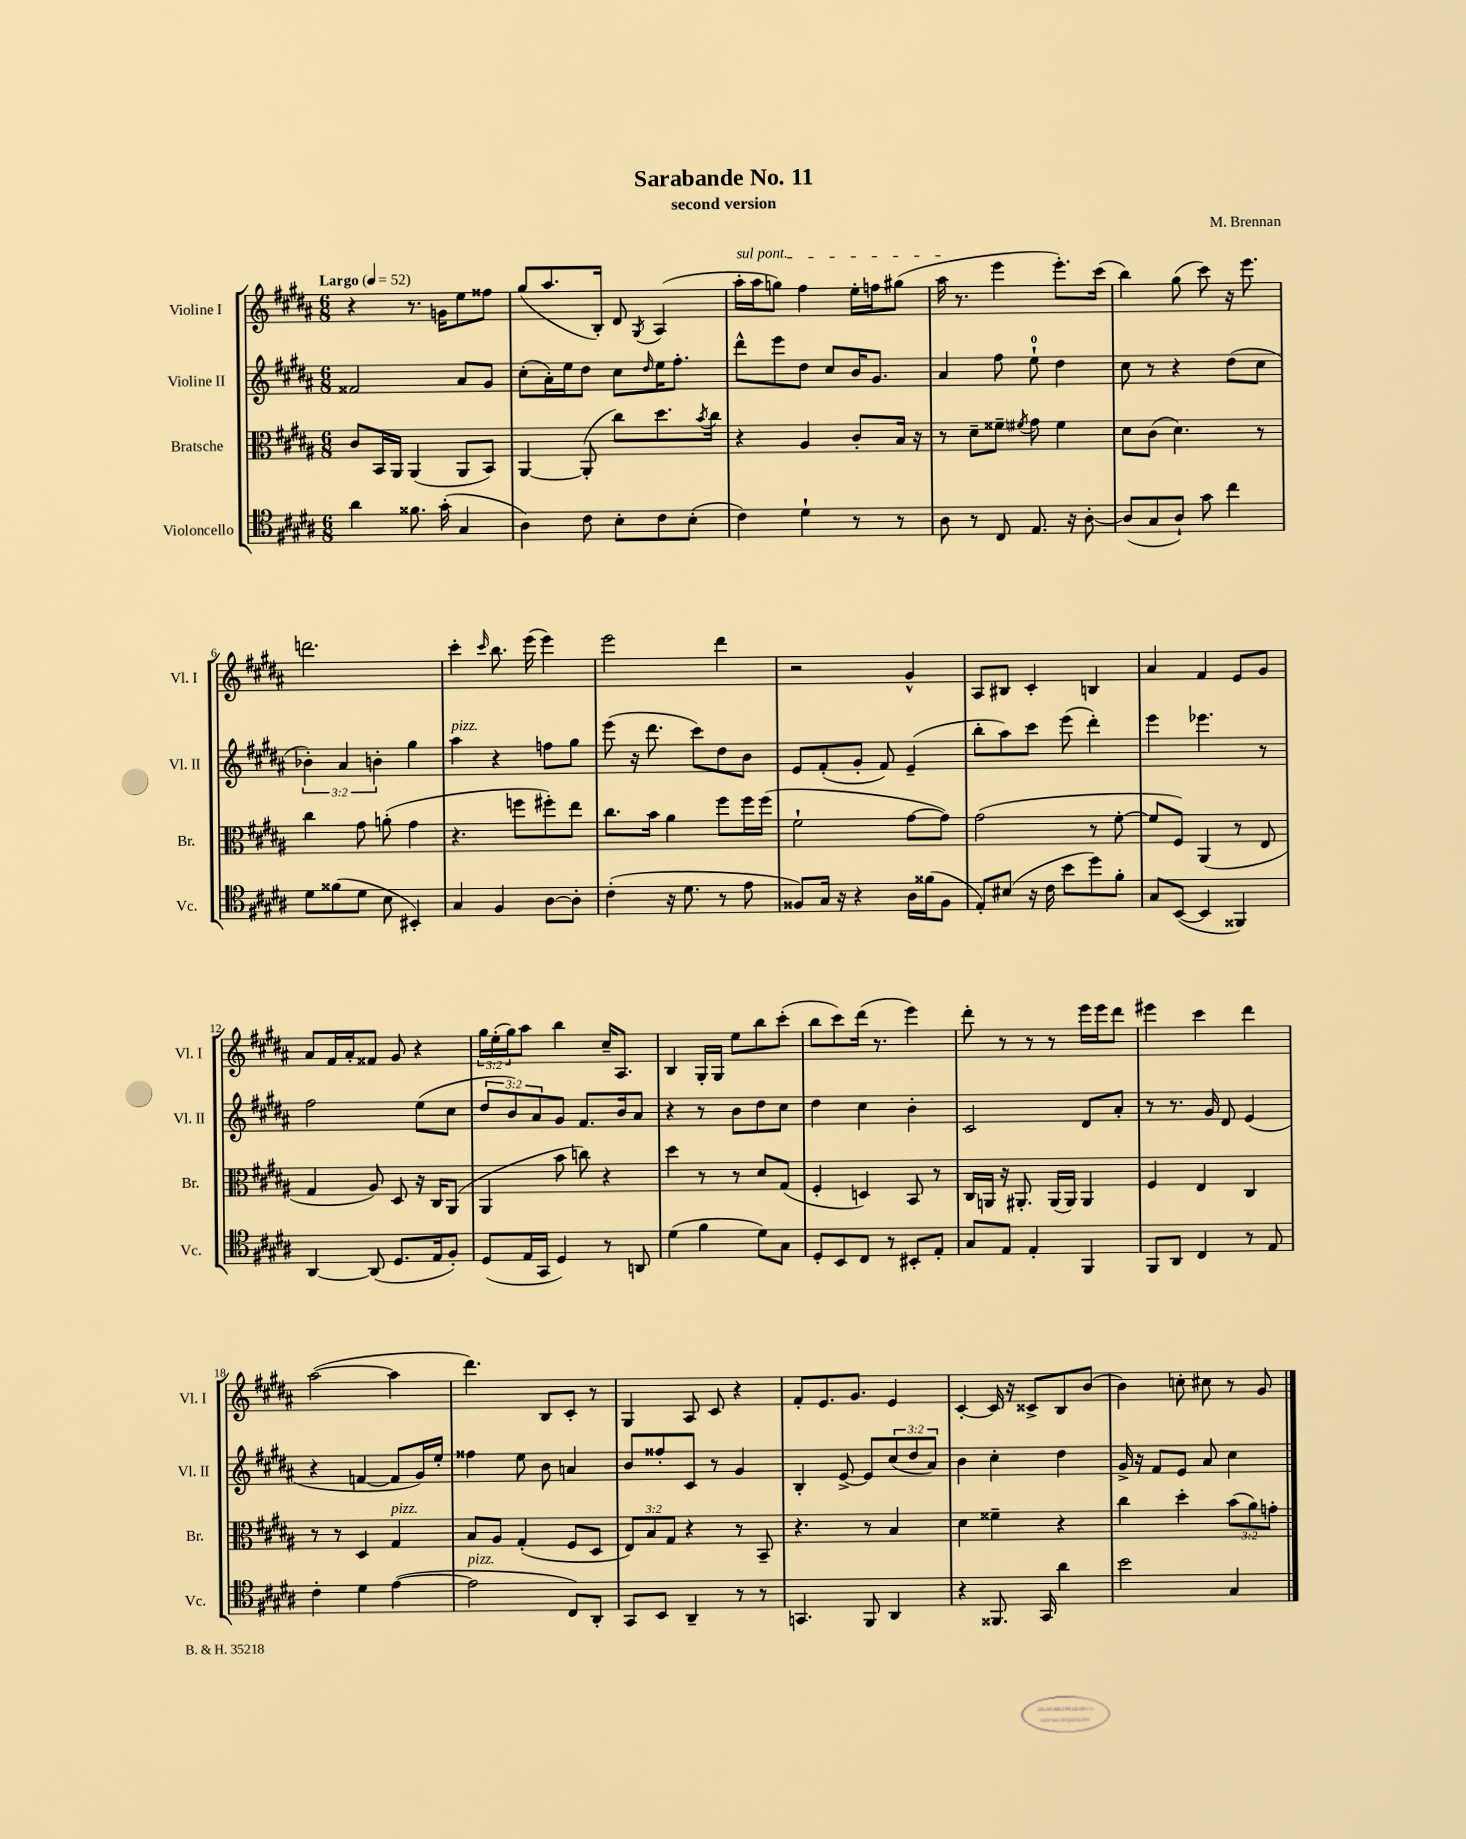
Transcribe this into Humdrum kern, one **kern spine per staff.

**kern	**kern	**kern	**kern
*staff4	*staff3	*staff2	*staff1
*clefC4	*clefC3	*clefG2	*clefG2
*k[f#c#g#d#a#]	*k[f#c#g#d#a#]	*k[f#c#g#d#a#]	*k[f#c#g#d#a#]
*M6/8	*M6/8	*M6/8	*M6/8
*MM52	*MM52	*MM52	*MM52
4a#	8c#	2f##	4r
.	16BB	.	.
.	16AA#	.	.
8.f##	(4AA#	.	8.r
(16g#'	.	.	16g
4G#	8AA#	8a#	8ee
.	8BB)	8g#	8ff##
=	=	=	=
4A#)	[4AA#	(8cc#'	(8gg#
.	.	16a#')	8.aa#
.	.	16ee	.
8c#	(8AA#']	8dd#	.
.	.	.	16B')
8B'	8cc#)	8cc#	8d#
.	.	16qqdd#	8qG#
8c#	8.dd#	16ee	(4A#
.	.	8.ff#'	.
(8B'	.	.	.
.	8qb	.	.
.	16cc#	.	.
=	=	=	=
4c#)	4r	8ddd#^^	16aa#'
.	.	.	16aa#
.	.	8eee	8gg)
4d#`	4A#	8dd#	4ff#
.	.	8cc#	.
8r	8c#'	16b	16ee'
.	.	8.g#	16ff
8r	16B	.	(8gg#
.	16r	.	.
=	=	=	=
8A#	8r	4a#	16aa#
.	.	.	8.r
8r	8d#~	.	.
8C#	8f##~	8ff#	4eee
.	8qf#	.	.
8.E	8g#	8ee`	.
.	4f#	4dd#	8.eee')
16r	.	.	.
[8A#'	.	.	.
.	.	.	(16ccc#
=	=	=	=
(8A#]	8d#	8cc#	4bb)
8G#	(8c#	8r	.
8A#`)	4.d#)	4r	(8gg#
8g#	.	.	8ccc#)
4cc#	.	(8dd#	16r
.	.	.	8.eee
.	8r	8cc#	.
=	=	=	=
8d#	4cc#	6b-')	2.ddd
(8f##	.	.	.
.	.	6a#	.
8d#	8g#	.	.
.	.	6b'	.
8B	(8a'	.	.
4BB#')	4g#	4gg#	.
=	=	=	=
4G#	4.r	4aa#	4ccc#'
.	.	.	16qqccc#
4F#	.	4r	8.bb
.	8ff	.	.
.	.	.	(16eee
[8A#	8ff#')	8ff	4eee)
8A#']	8ee	8gg#	.
=	=	=	=
(4c#'	8.cc#	(8eee	2eee
.	.	16r	.
.	16b	8.ddd#	.
16r	4a#	.	.
8.d#	.	.	.
.	.	8ccc#)	.
8r	8ff#	8dd#	4ddd#
8e	16ff#	8b	.
.	(16ff#	.	.
=	=	=	=
8F##)	2f#`	8e	2r
16G#	.	(8f#'	.
16r	.	.	.
4r	.	8g#'	.
.	.	8f#)	.
16A#	[8g#	(4e~	4g#^^
(16f##	.	.	.
8F##	8g#])	.	.
=	=	=	=
8E')	(2g#	8bb'	8A#
(8B#	.	8aa#)	8B#
16r	.	8ccc#	4c#'
16c#	.	.	.
8b	.	(8eee	.
8dd#)	8r	4ddd#')	4B
8f#'	[8f#'	.	.
=	=	=	=
8G#	8f#]	4eee	4a#
([8BB	8F#)	.	.
4BB]	(4AA#	4.eee-	4f#
4FF##)	8r	.	8e
.	8E	8r	8g#
=	=	=	=
[4AA#	4G#	2ff#	8a#
.	.	.	16f#
.	.	.	16a#'
(8AA#]	8A#)	.	8f##
8.D#	8D#	.	8g#
.	16r	(8ee	4r
16E	16C#	.	.
8F#')	(8AA#	8cc#	.
=	=	=	=
(8D#	4AA#	12dd#	24gg#
.	.	.	(24ee'
.	.	12b)	24gg#)
16E	.	.	8aa#
.	.	12a#	.
16GG#	.	.	.
4D#)	8b	8g#	4bb
.	8cc)	8.f#	.
8r	4r	.	16cc#~
.	.	16b	8.A#
8AA	.	8a#	.
=	=	=	=
(4d#	4dd#	4r	4B
4f#	8r	8r	16G#'
.	.	.	16G#
.	8r	8b	8ee
8d#)	8d#	8dd#	8bb
8G#	(8G#	8cc#	(8ccc#'
=	=	=	=
8D#'	4F#'	4dd#	8bb
8BB	.	.	8ccc#)
8C#	4D)	4cc#	(16ddd#
.	.	.	8.r
8r	.	.	.
8BB#'	8BB	4b'	4eee)
8E'	8r	.	.
=	=	=	=
8G#	16C#	2c#	8ddd#'
.	16AA	.	.
8E	16r	.	8r
.	8.AA#'	.	.
4E'	.	.	8r
.	(16AA#	.	8r
.	16AA#)	.	.
4FF#	4AA#	8d#	16eee
.	.	.	16eee
.	.	8a#'	8ddd#
=	=	=	=
8FF#	4F#	8r	4eee#
8AA#	.	8.r	.
4C#	4E	.	4ccc#
.	.	16g#	.
.	.	8d#	.
8r	4C#	(4e	4ddd#
8E	.	.	.
=	=	=	=
4c#'	8r	4r	([2aa#
.	8r	.	.
4d#	4D#	[4f	.
([4e	4G#	8f]	4aa#]
.	.	16g#)	.
.	.	16ee'	.
=	=	=	=
2e]	8B	4ff##	4.ddd#)
.	8A#	.	.
.	(4G#'	8ee	.
.	.	8b	8B
8C#)	8F#	4a	8c#'
8AA#'	8D#	.	8r
=	=	=	=
8GG#	12E)	8b	4G#
.	12B	.	.
8BB	.	8ff##'	.
.	12G#	.	.
4AA#~	4r	8c#	8A#
.	.	8r	8c#
8r	8r	4g#	4r
8r	8BB~	.	.
=	=	=	=
4.GG	4.r	4B'	8f#'
.	.	.	8.e
.	.	[8e^	.
.	.	.	8.g#
8FF#	8r	8e]	.
4AA#	4B	(12cc#	4e
.	.	12dd#	.
.	.	12a#)	.
=	=	=	=
4r	4d#	4b	[4c#'
8.FF##	4f##~	4cc#'	16c#]
.	.	.	16r
.	.	.	8c##^
16GG#	.	.	.
4a#	4r	4dd#	8B
.	.	.	(8b
=	=	=	=
2b	4cc#	16g#^	4b)
.	.	16r	.
.	.	8f#	.
.	4dd#'	8e	8cc'
.	.	8a#	8cc#
4G#	(12b	4cc#	8r
.	12a#)	.	.
.	.	.	8g#
.	12g'	.	.
==	==	==	==
*-	*-	*-	*-
